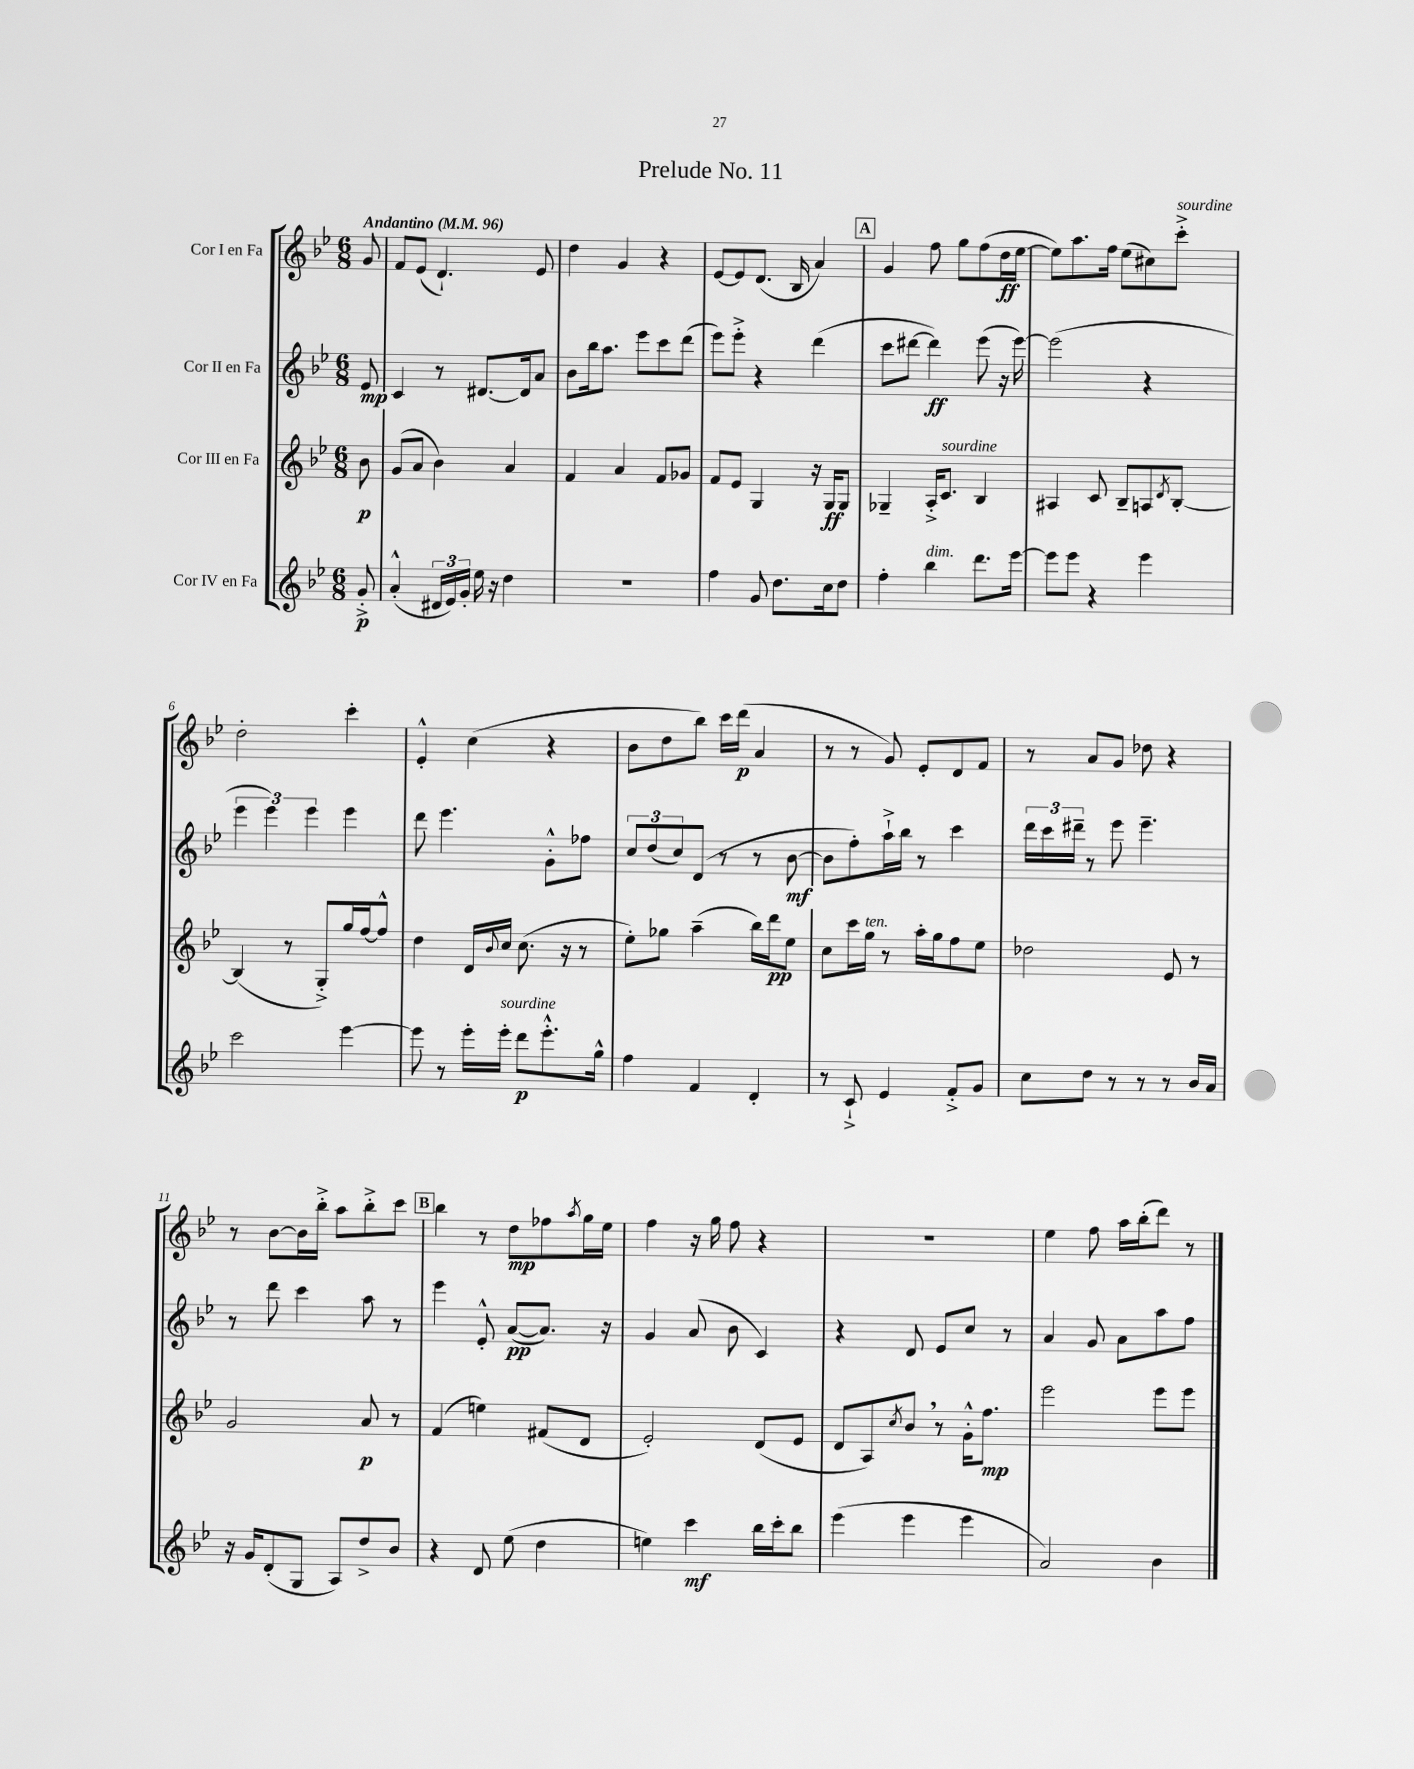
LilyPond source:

\header { title = "Prelude No. 11" }
<<
\new StaffGroup <<
\new Staff = "s0" \with { instrumentName = "Cor I en Fa" } {
    \clef treble \key bes \major \numericTimeSignature \time 6/8 \partial 8 \tempo "Andantino" 4 = 96
    g'8 |
    f'8 ees'8( d'4.-!) ees'8 |
    d''4 g'4 r4 |
    ees'8~ ees'8 d'8.( bes16 a'4) |
    \mark \markup { \box "A" } g'4 f''8 g''8 f''8( d''16\ff ees''16~ |
    ees''8) a''8. f''16 ees''8( cis''8) c'''8-.->^\markup { \italic "sourdine" } |
    d''2-. c'''4-. |
    ees'4-.-^ c''4( r4 |
    bes'8 d''8 bes''8) c'''16 d'''16\p( a'4 |
    r8 r8 g'8) ees'8-. d'8 f'8 |
    r8 a'8 g'8 des''8 r4 |
    r8 bes'8~ bes'16 bes''16-.-> a''8 bes''8-.-> c'''8 |
    \mark \markup { \box "B" } bes''4 r8 d''8\mp fes''8 \acciaccatura { a''8 } g''16 ees''16 |
    f''4 r16 g''16 f''8 r4 |
    R2. |
    ees''4 f''8 a''16 bes''16-.( d'''8) r8 \bar "|." |
}
\new Staff = "s1" \with { instrumentName = "Cor II en Fa" } {
    \clef treble \key bes \major \numericTimeSignature \time 6/8 \partial 8
    ees'8\mp |
    c'4 r8 dis'8.~ dis'16 a'8 |
    bes'8 bes''16 a''8. ees'''8 c'''8 d'''8( |
    ees'''8) ees'''8-.-> r4 d'''4( |
    \mark \markup { \box "A" } c'''8 dis'''8~ dis'''4\ff) ees'''8( r16 ees'''16~) |
    ees'''2( r4 |
    \tuplet 3/2 { ees'''4 ees'''4) ees'''4 } ees'''4 |
    d'''8 ees'''4. g'8-.-^ fes''8 |
    \tuplet 3/2 { c''8 d''8( c''8) } d'8( r8 r8 bes'8~\mf |
    bes'8 f''8-.) a''16-!-> bes''16 r8 c'''4 |
    \tuplet 3/2 { d'''16 c'''16 dis'''16-- } r8 ees'''8 ees'''4.-- |
    r8 d'''8 c'''4 a''8 r8 |
    \mark \markup { \box "B" } ees'''4 ees'8-.-^ a'8~\pp( a'8.) r16 |
    g'4 a'8( bes'8 c'4) |
    r4 d'8 ees'8 c''8 r8 |
    a'4 g'8 a'8 a''8 f''8 \bar "|." |
}
\new Staff = "s2" \with { instrumentName = "Cor III en Fa" } {
    \clef treble \key bes \major \numericTimeSignature \time 6/8 \partial 8
    bes'8\p |
    g'8( a'8 bes'4) a'4 |
    f'4 a'4 f'8 ges'8 |
    f'8 ees'8 g4 r16 g16\ff g8 |
    \mark \markup { \box "A" } ges4-- a16-.-> c'8.^\markup { \italic "sourdine" } bes4 |
    ais4 c'8 bes8-- a8 \acciaccatura { d'8 } bes8~-. |
    bes4( r8 g8-.->) g''16 f''16~ f''8-^ |
    d''4 d'16 \appoggiatura { bes'8 } c''16 c''8.( r16 r8 |
    ees''8-.) ges''8 a''4--( bes''16) d'''16\pp ees''8 |
    c''8 c'''16 g''16^\markup { \italic "ten." } r8 a''16-. g''16 f''8 ees''8 |
    des''2 ees'8 r8 |
    g'2 a'8\p r8 |
    \mark \markup { \box "B" } f'4( e''4) fis'8( d'8 |
    ees'2-.) d'8( ees'8 |
    d'8 a8) \acciaccatura { c''8 } bes'8 \breathe r8 g'16-.-^ f''8.\mp |
    ees'''2 ees'''8 ees'''8 \bar "|." |
}
\new Staff = "s3" \with { instrumentName = "Cor IV en Fa" } {
    \clef treble \key bes \major \numericTimeSignature \time 6/8 \partial 8
    g'8-.->\p |
    a'4-.-^( \tuplet 3/2 { dis'16 ees'16) g'16-. } ees''16 r16 d''4 |
    R2. |
    f''4 g'8 d''8. c''16 d''8 |
    \mark \markup { \box "A" } f''4-. bes''4^\markup { \italic "dim." } d'''8. ees'''16~ |
    ees'''8 ees'''8 r4 ees'''4 |
    c'''2 ees'''4~ |
    ees'''8 r8 ees'''16-. ees'''16-.^\markup { \italic "sourdine" } d'''8\p ees'''8.-.-^ g''16-^ |
    f''4 f'4 d'4-. |
    r8 c'8-!-> ees'4 f'8-.-> g'8 |
    c''8 d''8 r8 r8 r8 bes'16 a'16 |
    r16 g'16 d'8-.( g8 a8) d''8-> bes'8 |
    \mark \markup { \box "B" } r4 d'8 ees''8( d''4 |
    e''4) c'''4\mf bes''16 c'''16-. bes''8 |
    ees'''4( ees'''4 ees'''4 |
    a'2) bes'4 \bar "|." |
}
>>
>>
